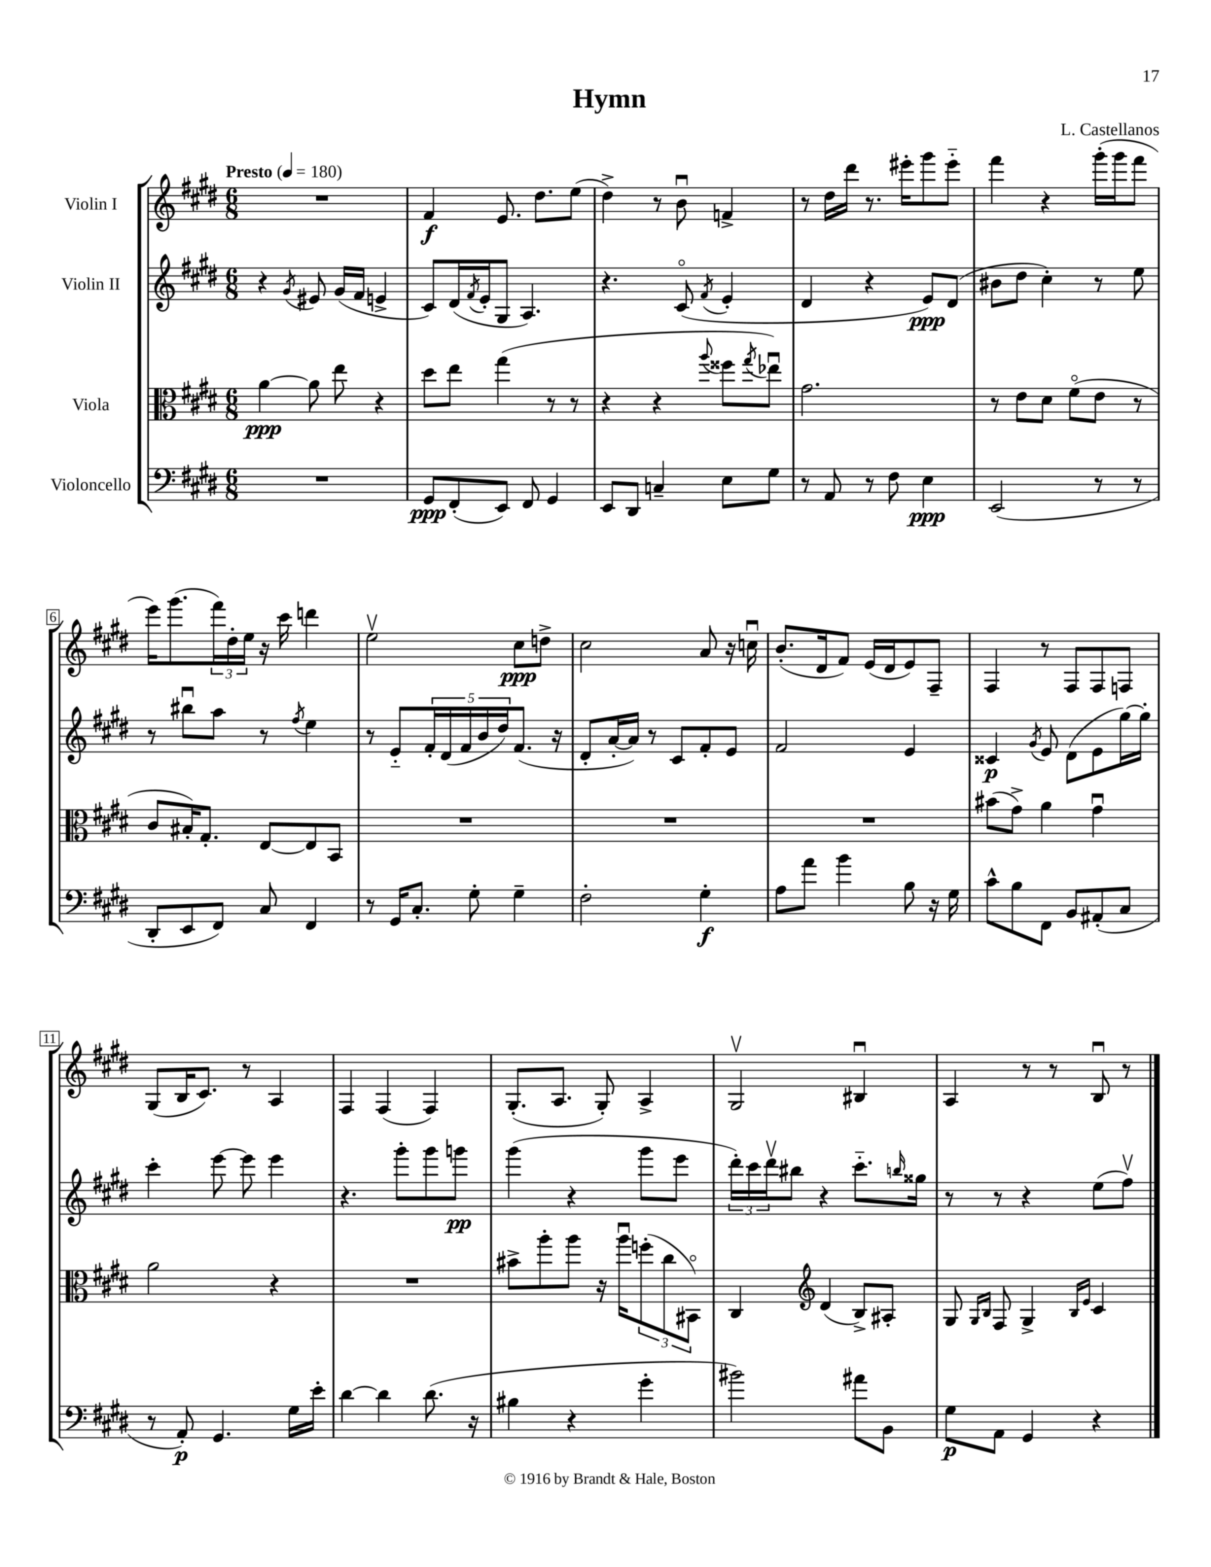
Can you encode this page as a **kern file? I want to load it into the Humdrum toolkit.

**kern	**kern	**kern	**kern
*staff4	*staff3	*staff2	*staff1
*clefF4	*clefC3	*clefG2	*clefG2
*k[f#c#g#d#]	*k[f#c#g#d#]	*k[f#c#g#d#]	*k[f#c#g#d#]
*M6/8	*M6/8	*M6/8	*M6/8
*MM180	*MM180	*MM180	*MM180
2.r	[4a	4r	2.r
.	.	8qg#	.
.	8a]	8e#	.
.	8ee	(16g#	.
.	.	16f#	.
.	4r	4e^	.
=	=	=	=
8GG#	8dd#	8c#)	4f#
(8FF#'	8ee	(16d#	.
.	.	8qf#	.
.	.	16e'	.
8EE)	(4gg#	8G#	8.e
8FF#	.	4.A)	.
.	.	.	8.dd#
4GG#	8r	.	.
.	8r	.	(8ee
=	=	=	=
8EE	4r	4.r	4dd#^)
8DD#	.	.	.
4C~	4r	.	8r
.	.	(8c#o	8bu
.	8qqaa	8qf#	.
8E	8ff##	4e'	4f^
.	8qgg#	.	.
8G#	8ee-u)	.	.
=	=	=	=
8r	2.g#	4d#	8r
8AA	.	.	16dd#
.	.	.	16ddd#
8r	.	4r	8.r
8F#	.	.	.
.	.	.	16eee#'
4E	.	8e)	8ggg#
.	.	(8d#	8eee#'~
=	=	=	=
(2EE	8r	8b#	4fff#
.	8e	8dd#	.
.	8d#	4cc#')	4r
.	(8f#o	.	.
8r	8e	8r	(16ggg#'
.	.	.	16ggg#
8r	8r	8ee	8fff#
=	=	=	=
8DD#'	8c#	8r	16eee)
.	.	.	(8.ggg#
8EE	16B#')	8bb#u	.
.	8.G#'	.	.
8FF#)	.	8aa	24fff#)
.	.	.	24dd#'
.	.	.	24ee
8C#	[8E	8r	16r
.	.	.	16ccc#
.	.	8qff#	.
4FF#	8E]	4ee	4ddd
.	8BB	.	.
=	=	=	=
8r	2.r	8r	2eev
16GG#	.	8e'~	.
8.C#'	.	.	.
.	.	20f#'	.
.	.	(20d#	.
.	.	20f#	.
8G#'	.	.	.
.	.	20b	.
.	.	20dd#)	.
4G#~	.	(8.f#	8cc#
.	.	.	8dd^
.	.	16r	.
=	=	=	=
2F#'	2.r	8d#'	2cc#
.	.	[16a'	.
.	.	16a])	.
.	.	8r	.
.	.	8c#	.
4G#'	.	8f#'	8a
.	.	8e	16r
.	.	.	16ccu
=	=	=	=
8A	2.r	2f#	(8.b'
8a	.	.	.
.	.	.	16d#
4b	.	.	8f#)
.	.	.	(16e
.	.	.	16d#
8B	.	4e	8e)
16r	.	.	8F#~
16G#	.	.	.
=	=	=	=
8c#^^	(8b#	4c##	4F#
8B	8g#^)	.	.
.	.	8qg#	.
8FF#	4a	8e	8r
8BB	.	(8d#	8F#
(8AA#'	4g#u	8e	8F#
8C#	.	[16gg#)	8F
.	.	16gg#']	.
=	=	=	=
8r	2a	4ccc#'	(8G#
8AA')	.	.	16B
.	.	.	8.c#)
4.GG#	.	[8eee	.
.	.	8eee]	8r
.	4r	4eee	4A
16G#	.	.	.
16e'	.	.	.
=	=	=	=
[4d#	2.r	4.r	4F#
4d#]	.	.	(4F#
.	.	8ggg#'	.
(8.d#	.	8ggg#	4F#)
.	.	8ggg	.
16r	.	.	.
=	=	=	=
4B#	8b#^	(4ggg#	(8.G#'
.	8aa'	.	.
.	.	.	8.A
4r	8aa	4r	.
.	16r	.	8G#')
.	16aau	.	.
4g#'	(12ff'	8ggg#	4A^
.	12cc#	.	.
.	.	8eee	.
.	12BB#o)	.	.
=	=	=	=
2b#)	4C#	24ddd#')	2G#v
.	.	24ccc#	.
.	.	24ddd#v	.
.	.	8bb#	.
*	*clefG2	*	*
.	(4d#	4r	.
8a#	8B^)	8.ccc#'~	4B#u
8BB	8A#'	.	.
.	.	16qqbb	.
.	.	16gg##	.
=	=	=	=
8G#	8G#	8r	4A
.	16qqG#	.	.
.	16qqB	.	.
8AA	8F#	8r	.
4GG#	4G#^	4r	8r
.	.	.	8r
.	16qqB	.	.
.	16qqe	.	.
4r	4c#	(8ee	8Bu
.	.	8ff#v)	8r
==	==	==	==
*-	*-	*-	*-
